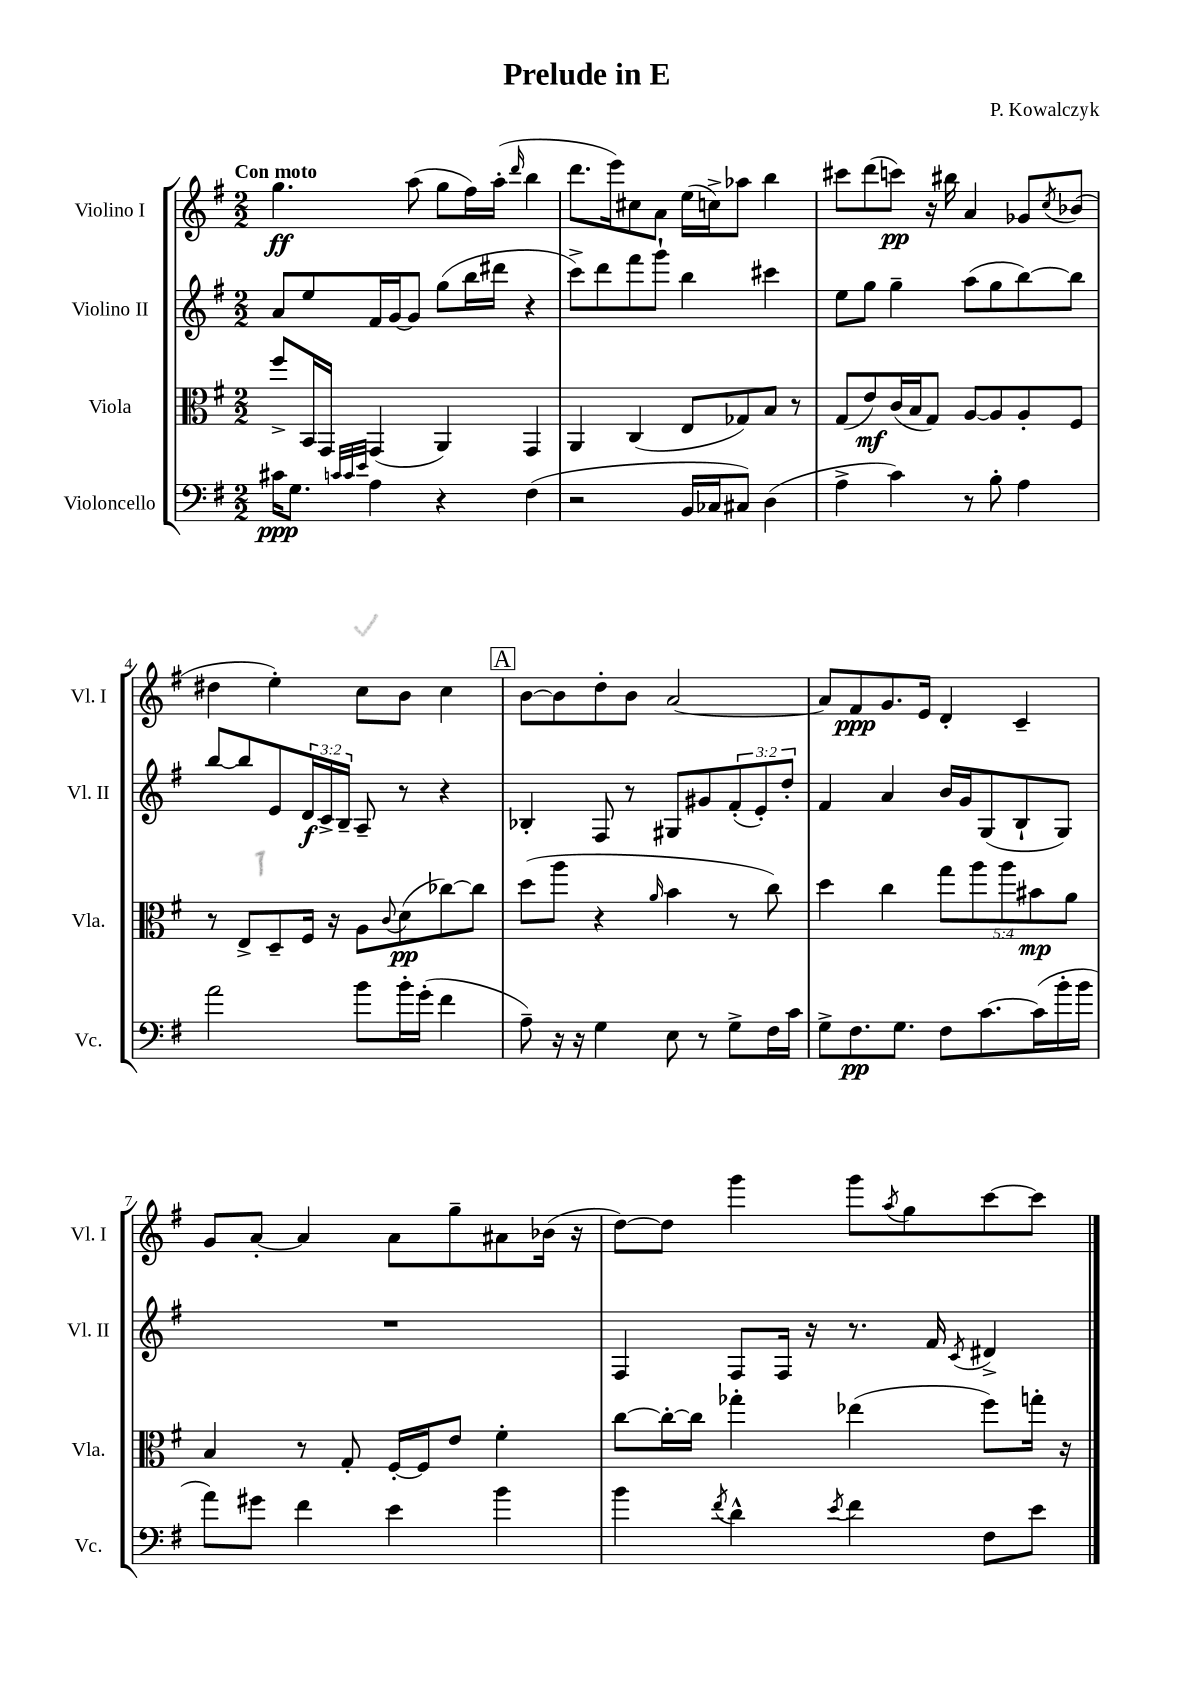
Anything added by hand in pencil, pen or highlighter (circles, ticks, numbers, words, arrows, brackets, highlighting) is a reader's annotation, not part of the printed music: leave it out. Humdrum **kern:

**kern	**dynam	**kern	**dynam	**kern	**dynam	**kern	**dynam
*part4	*part4	*part3	*part3	*part2	*part2	*part1	*part1
*staff4	*staff4	*staff3	*staff3	*staff2	*staff2	*staff1	*staff1
*I"Violoncello	*	*I"Viola	*	*I"Violino II	*	*I"Violino I	*
*I'Vc.	*	*I'Vla.	*	*I'Vl. II	*	*I'Vl. I	*
*clefF4	*	*clefC3	*	*clefG2	*	*clefG2	*
*k[f#]	*	*k[f#]	*	*k[f#]	*	*k[f#]	*
*M2/2	*	*M2/2	*	*M2/2	*	*M2/2	*
=1	=1	=1	=1	=1	=1	=1	=1
!	!	!	!	!	!	!LO:TX:a:B:t=Con moto	!
16c#X\KL	ppp	8ff#^/L	.	8a/L	.	4.gg\	ff
8.G\J	.	.	.	.	.	.	.
.	.	16BB/L	.	8ee/	.	.	.
.	.	16GG/JJ	.	.	.	.	.
32qqcn/LLL	.	.	.	.	.	.	.
32qqc/	.	.	.	.	.	.	.
32qqe/JJJ	.	.	.	.	.	.	.
4A\	.	(4GG/	.	16f#/L	.	.	.
.	.	.	.	[16g/J	.	.	.
.	.	.	.	8g/J]	.	(8aa\	.
4r	.	4AA/)	.	(8gg\L	.	8gg\L	.
.	.	.	.	16bb\L	.	16ff#\L)	.
.	.	.	.	16ddd#X\JJ	.	(16aa'\JJ	.
.	.	.	.	.	.	16qqddd/	.
(4F#\	.	4GG/	.	4r	.	4bb\	.
=2	=2	=2	=2	=2	=2	=2	=2
2r	.	4AA/	.	8ccc^\L)	.	8.ddd\L	.
.	.	.	.	8ddd\	.	.	.
.	.	.	.	.	.	16eee\k)	.
.	.	(4C/	.	8fff#\	.	8cc#X\	.
.	.	.	.	8ggg`\J	.	8a\J	.
16BB/LL	.	8E/L	.	4bb\	.	(16ee\LL	.
16C-X/J	.	.	.	.	.	16ccn^\J)	.
8C#X/J)	.	8G-X/)	.	.	.	8aa-X\J	.
(4D\	.	8B/J	.	4ccc#X\	.	4bb\	.
.	.	8r	.	.	.	.	.
=3	=3	=3	=3	=3	=3	=3	=3
4A^\	.	(8G/L	.	8ee\L	.	8ccc#X\L	.
.	.	8e/)	mf	8gg\J	.	(8ddd\	.
4c\)	.	(16c/L	.	4gg~\	.	8cccn\J)	pp
.	.	16B/J	.	.	.	.	.
.	.	8G/J)	.	.	.	16r	.
.	.	.	.	.	.	16bb#X\	.
8r	.	[8A/L	.	(8aa\L	.	4a/	.
8B'\	.	8A/]	.	8gg\	.	.	.
4A\	.	8A'/	.	[8bb\)	.	8g-X/L	.
.	.	.	.	.	.	8qcc/	.
.	.	8F#/J	.	8bb\J]	.	(8b-X/J	.
!!LO:LB:g=z
=4	=4	=4	=4	=4	=4	=4	=4
2a\	.	8r	.	[8bb/L	.	4dd#X\	.
.	.	8E^/L	.	8bb/]	.	.	.
.	.	8D~/	.	8e/	.	4ee'\)	.
.	.	16F#/Jk	.	24d/L	f	.	.
.	.	.	.	24c^/	.	.	.
.	.	16r	.	.	.	.	.
.	.	.	.	24B~/JJ	.	.	.
8b\L	.	8A\L	.	8A~/	.	8cc\L	.
.	.	8qqc/	.	.	.	.	.
16b'\L	.	(8d\	pp	8r	.	8b\J	.
(16g'\JJ	.	.	.	.	.	.	.
4f#\	.	[8cc-X\)	.	4r	.	4cc\	.
.	.	8cc-\J]	.	.	.	.	.
!!LO:REH:place=s1:t=A
=5	=5	=5	=5	=5	=5	=5	=5
8A~\)	.	(8dd\L	.	4B-X'/	.	[8b\L	.
16r	.	8aa\J	.	.	.	8b\]	.
16r	.	.	.	.	.	.	.
4G\	.	4r	.	8F#/	.	8dd'\	.
.	.	.	.	8r	.	8b\J	.
.	.	16qqa/	.	.	.	.	.
8E\	.	4b\	.	8G#X/L	.	[2a/	.
8r	.	.	.	8g#X/	.	.	.
8G^\L	.	8r	.	(12f#'/	.	.	.
.	.	.	.	12e'/)	.	.	.
16F#\L	.	8cc\)	.	.	.	.	.
.	.	.	.	12dd'/J	.	.	.
16c\JJ	.	.	.	.	.	.	.
=6	=6	=6	=6	=6	=6	=6	=6
8G^\L	.	4dd\	.	4f#/	.	8a/L]	.
8.F#\	pp	.	.	.	.	8f#/	ppp
.	.	4cc\	.	4a/	.	8.g/	.
8.G\J	.	.	.	.	.	.	.
.	.	.	.	.	.	16e/Jk	.
8F#\L	.	10gg\L	.	16b/LL	.	4d'/	.
.	.	.	.	16g/J	.	.	.
.	.	10aa\	.	.	.	.	.
[8.c\	.	.	.	(8G/	.	.	.
.	.	10aa\	.	.	.	.	.
.	.	.	.	8B`/	.	4c~/	.
.	.	10b#X\	mp	.	.	.	.
(16c\L]	.	.	.	.	.	.	.
16b'\	.	.	.	8G/J)	.	.	.
.	.	10a\J	.	.	.	.	.
16b\JJ	.	.	.	.	.	.	.
!!LO:LB:g=z
=7	=7	=7	=7	=7	=7	=7	=7
8a\L)	.	4B/	.	1r	.	8g/L	.
8g#X\J	.	.	.	.	.	[8a'/J	.
4f#\	.	8r	.	.	.	4a/]	.
.	.	8G'/	.	.	.	.	.
4e\	.	[16F#'/LL	.	.	.	8a\L	.
.	.	16F#/J]	.	.	.	.	.
.	.	8e/J	.	.	.	8gg~\	.
4b\	.	4f#'\	.	.	.	8a#X\	.
.	.	.	.	.	.	(16b-X\Jk	.
.	.	.	.	.	.	16r	.
=8	=8	=8	=8	=8	=8	=8	=8
4b\	.	[8cc\L	.	4F#/	.	[8dd\L)	.
.	.	16cc'\L_	.	.	.	8dd\J]	.
.	.	16cc\JJ]	.	.	.	.	.
8qf#/	.	.	.	.	.	.	.
4d^^\	.	4gg-X'\	.	8F#/L	.	4ggg\	.
.	.	.	.	16F#/Jk	.	.	.
.	.	.	.	16r	.	.	.
8qe/	.	.	.	.	.	.	.
4f#\	.	(4ee-X\	.	8.r	.	8ggg\L	.
.	.	.	.	.	.	8qaa/	.
.	.	.	.	.	.	8gg\	.
.	.	.	.	16f#/	.	.	.
.	.	.	.	8qc/	.	.	.
8F#\L	.	8ff#\L)	.	4d#X^/	.	[8ccc\	.
8e\J	.	16ggn'\Jk	.	.	.	8ccc\J]	.
.	.	16r	.	.	.	.	.
==	==	==	==	==	==	==	==
*-	*-	*-	*-	*-	*-	*-	*-
